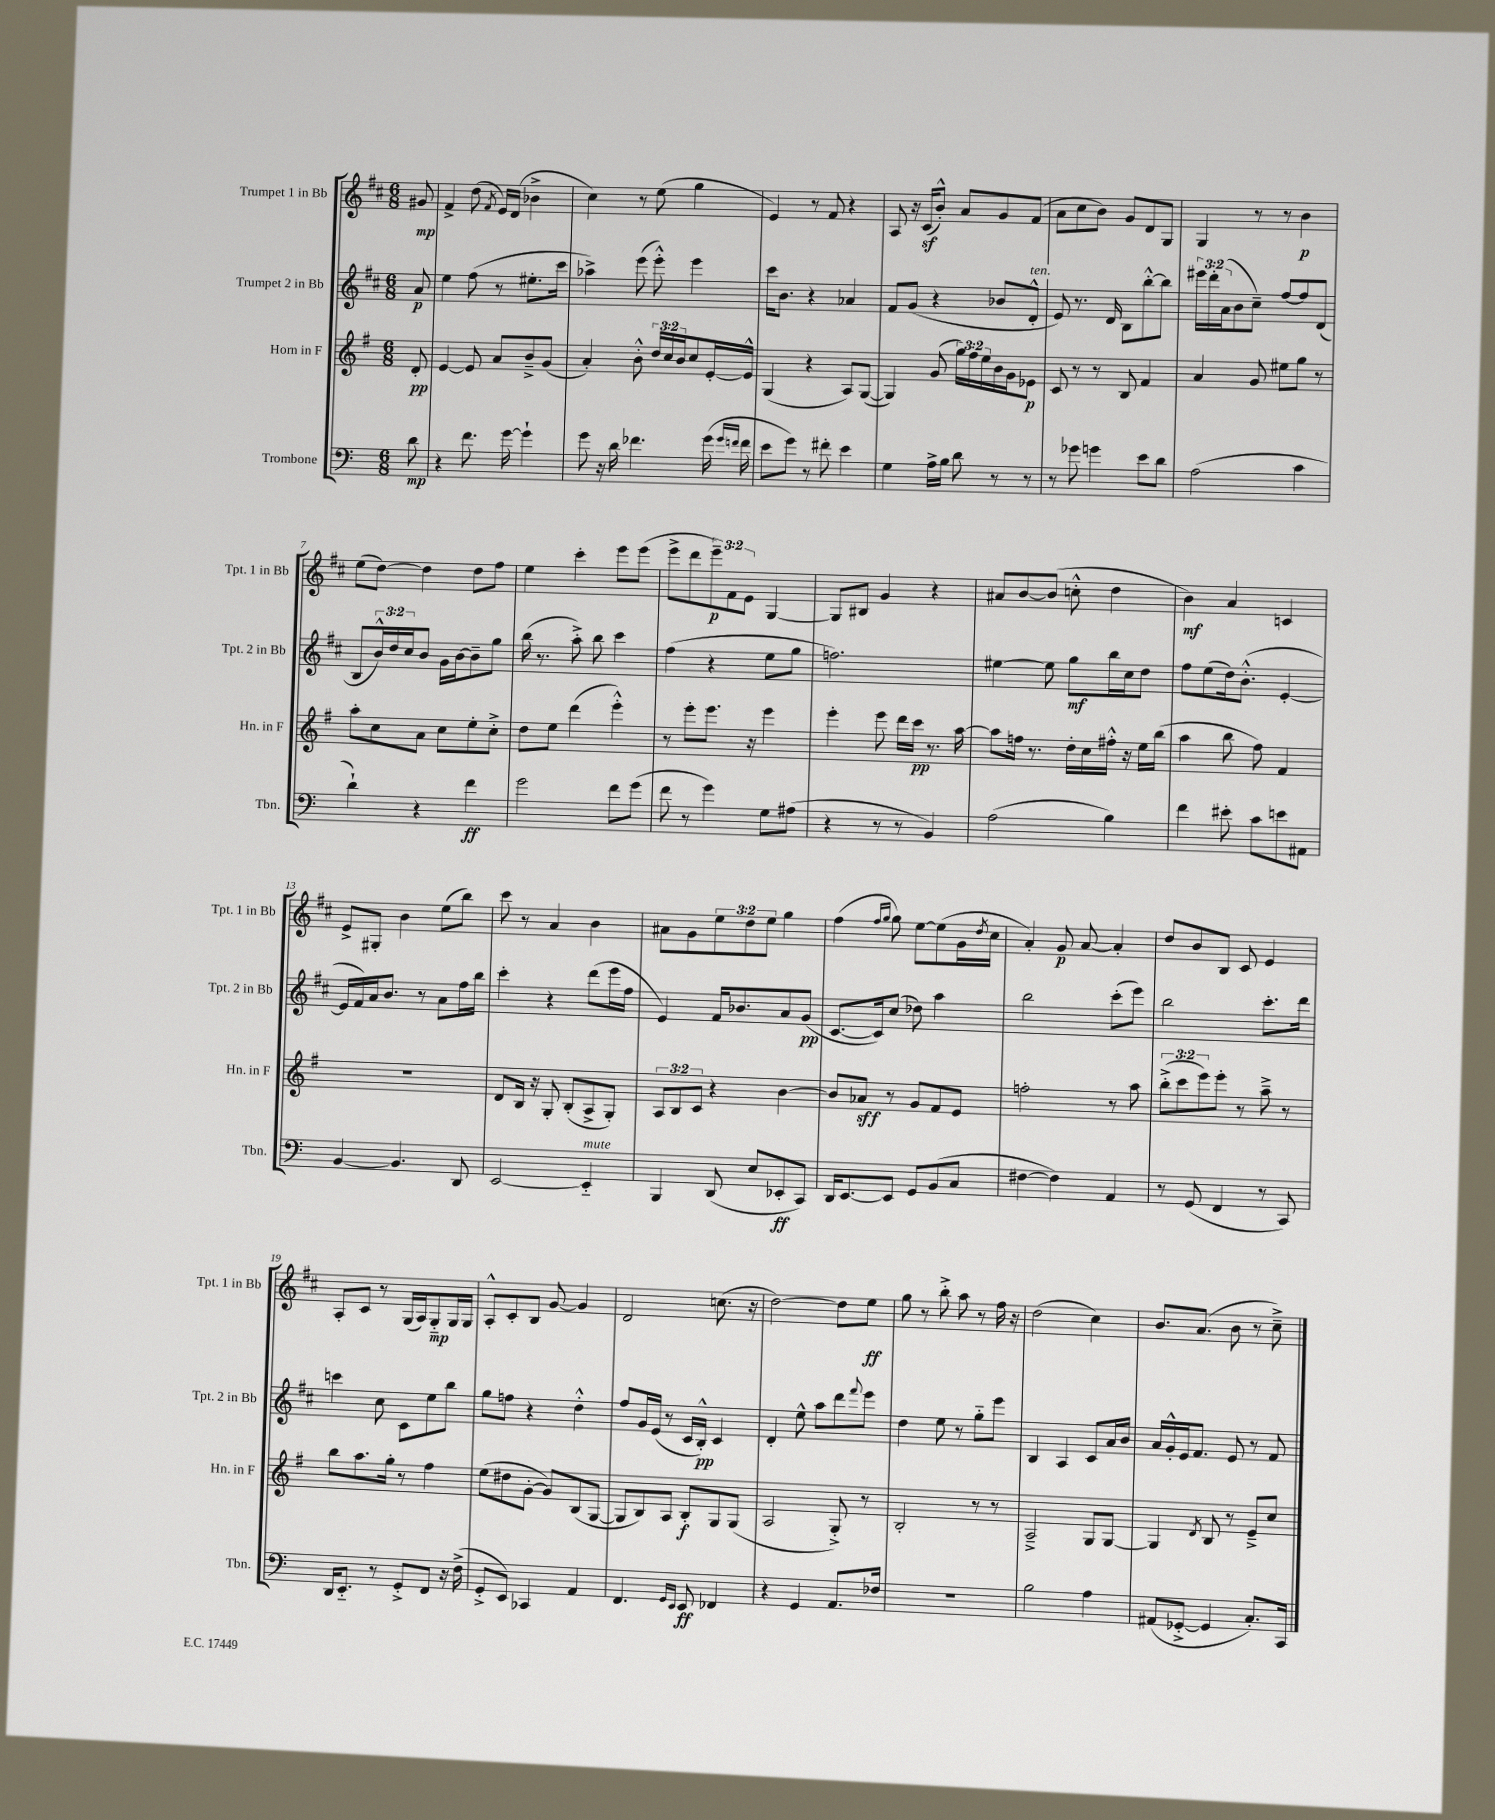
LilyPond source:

<<
\new StaffGroup <<
\new Staff = "s0" \with { instrumentName = "Trumpet 1 in Bb" shortInstrumentName = "Tpt. 1 in Bb" } {
    \clef treble \key d \major \numericTimeSignature \time 6/8 \override Staff.TupletNumber.text = #tuplet-number::calc-fraction-text \partial 8
    gis'8\mp |
    fis'4-> d''8( \acciaccatura { fis'8 } e'16) d'16( bes'4-> |
    cis''4) r8 e''8( g''4 |
    e'4) r8 fis'8 r4 |
    a8 r16 cis'16\sf( b'8-.-^) a'8 g'8 fis'8( |
    a'8 cis''8 b'8) g'8 d'8 g8 |
    g4 r8 r8 b'4\p |
    e''8( d''8~) d''4 d''8 fis''8 |
    e''4 cis'''4-. e'''8 e'''8( |
    e'''8-> d'''8 \tuplet 3/2 { e'''8--\p) fis'8 e'8 } g4~ |
    g8 bis8 g'4 r4 |
    ais'8 b'8~ b'8( c''8-.-^ d''4 |
    b'4\mf) a'4 c'4 |
    e'8-> gis8-. b'4 e''8( b''8) |
    cis'''8 r8 a'4 b'4 |
    ais'8 g'8 \tuplet 3/2 { e''8 d''8 e''8 } g''4 |
    fis''4( \grace { fis''16 g''16 } g''8) e''8~ e''8( g'16 \acciaccatura { d''8 } cis''16 |
    a'4-.) g'8\p a'8~ a'4-. |
    d''8 b'8 b8 cis'8 e'4 |
    a8-. cis'8 r8 g16( a16) g8-_\mp g16 g16 |
    a8-.-^ cis'8-. b8 g'8~ g'4 |
    d'2 c''8.( r16 |
    d''2~) d''8 e''8\ff |
    g''8 r8 b''8-.-> a''8 r8 fis''16 r16 |
    d''2( cis''4) |
    b'8. a'8.( b'8 r8 cis''8--->) \bar "|." |
}
\new Staff = "s1" \with { instrumentName = "Trumpet 2 in Bb" shortInstrumentName = "Tpt. 2 in Bb" } {
    \clef treble \key d \major \numericTimeSignature \time 6/8 \override Staff.TupletNumber.text = #tuplet-number::calc-fraction-text \partial 8
    a'8\p |
    e''4 fis''8( r8 eis''8.-. cis'''16 |
    aes''4->) e'''8( e'''8-.-^) e'''4 |
    cis'''16 b'8. r4 aes'4 |
    fis'8 g'8( r4 bes'8 d'8-.-^^\markup { \italic "ten." } |
    e'8) r8. d'16 b8 b''8~-.-^ b''8 |
    \tuplet 3/2 { eis'''16 d'''16-. a'16( } b'8 cis''8--) fis''8~ fis''8 d'8( |
    b8 \tuplet 3/2 { b'16-^) d''16 cis''16 } b'8 g'16 b'16~ b'8-- g''8 |
    b''16( r8. a''8-.->) b''8 cis'''4 |
    fis''4( r4 e''8 g''8 |
    f''2.) |
    eis''4~ eis''8 g''8\mf b''16 cis''16 d''8 |
    fis''8 e''8( d''16) b'8.-.-^( e'4~-. |
    e'16 fis'16) a'16 b'8. r8 a'8 fis''16 b''16 |
    cis'''4-. r4 d'''8( e'''16 fis''16 |
    e'4) fis'16 bes'8. a'8 g'8\pp( |
    cis'8.~ cis'16) cis''8( des''8) a''4 |
    b''2 cis'''8-.( e'''8) |
    b''2 cis'''8.-. d'''16 |
    c'''4 cis''8 cis'8 e''8 b''8 |
    g''8 f''8 r4 d''4-.-^ |
    fis''8 g'16 e'16( r8 cis'16 b16-.-^\pp) cis'4 |
    d'4-. e''8-^ a''8 d'''8 \appoggiatura { fis'''8 } e'''8 |
    d''4 e''8 r8 g''8-_ e'''8 |
    b4 a4 cis'8 a'16 b'16 |
    a'16 g'16-.-^ e'16 fis'8. e'8 r8 fis'8 \bar "|." |
}
\new Staff = "s2" \with { instrumentName = "Horn in F" shortInstrumentName = "Hn. in F" } {
    \clef treble \key g \major \numericTimeSignature \time 6/8 \override Staff.TupletNumber.text = #tuplet-number::calc-fraction-text \partial 8
    d'8-.\pp |
    e'4~ e'8 a'8 b'8---> g'8( |
    a'4-.) b'8-.-^ \tuplet 3/2 { d''16 c''16 b'16 } c''8 e'16~-. e'16-^ |
    g4( r4 a8) g8~( |
    g4) g'8( \tuplet 3/2 { g''16) fis''16 e''16 } b'16 g'16 ees'8\p |
    c'8 r8 r8 b8 fis'4 |
    a'4 g'8 eis''8 g''8 r8 |
    a''8-. c''8 a'8 c''8 e''8-. c''8-.-> |
    d''8 e''8 d'''4( e'''4-.-^) |
    r8 e'''8-. e'''8. r16 e'''4 |
    e'''4-. e'''8 d'''16 c'''16\pp r8. a''16~ |
    a''8 f''16 r8. d''16-. c''16 fis''16-.-^ r16 e''16 b''16( |
    a''4 b''8 fis''8) fis'4 |
    R2. |
    d'8 b16 r16 g8-. b8-.( a8-> g8-.) |
    \tuplet 3/2 { a8 b8 c'8 } r4 b'4~ |
    b'8 aes'8\sff r8 g'8 fis'8 e'8 |
    f''2-. r8 a''8 |
    \tuplet 3/2 { b''8-.->( c'''8 e'''8) } e'''8-. r8 a''8---> r8 |
    b''8 a''8. g''16-. r8 fis''4 |
    e''8( dis''8 g'8~-. g'8) b8( g8~ |
    g8 b8) a8 b8-.\f g8 g8( |
    a2 g8-.->) r8 |
    b2-. r8 r8 |
    a2---> g8 g8~ |
    g4 \acciaccatura { d'8 } b8 r8 e'8---> c''8 \bar "|." |
}
\new Staff = "s3" \with { instrumentName = "Trombone" shortInstrumentName = "Tbn." } {
    \clef bass \key c \major \numericTimeSignature \time 6/8 \partial 8
    d'8\mp |
    r4 f'8. g'16~ g'4-! |
    g'8 r16 d'16 fes'4. g'16( \grace { g'16 f'16 } f'16 |
    e'8 g'8) r8 fis'8-. e'4 |
    g4 a16-> b16 d'8 r8 r8 |
    r8 ges'8 g'4 e'8 d'8 |
    a2( c'4 |
    d'4-!) r4 f'4\ff |
    g'2 f'8 g'8( |
    f'8 r8 g'4) g8 ais8( |
    r4 r8 r8 b,4) |
    a2( b4) |
    f'4 eis'8-. c'8 e'8 ais,8 |
    b,4~ b,4. d,8 |
    e,2~ e,4-_^\markup { \italic "mute" } |
    b,,4 d,8( e8 ees,8-.\ff c,8) |
    d,16 e,8.~ e,8 g,8 b,8( c8 |
    fis4~ fis4) a,4 |
    r8 g,8( f,4 r8 c,8) |
    d,16 e,8.-_ r8 g,8-.-> f,8 r16 f16->( |
    g,8-.-> e,8) ces,4 a,4 |
    f,4. \grace { g,16 e,16 } e,8\ff fes,4 |
    r4 g,4 a,8. fes16 |
    R2. |
    b2 a4 |
    ais,8( ges,8~-.-> ges,4 c8.-.) c,16 \bar "|." |
}
>>
>>
